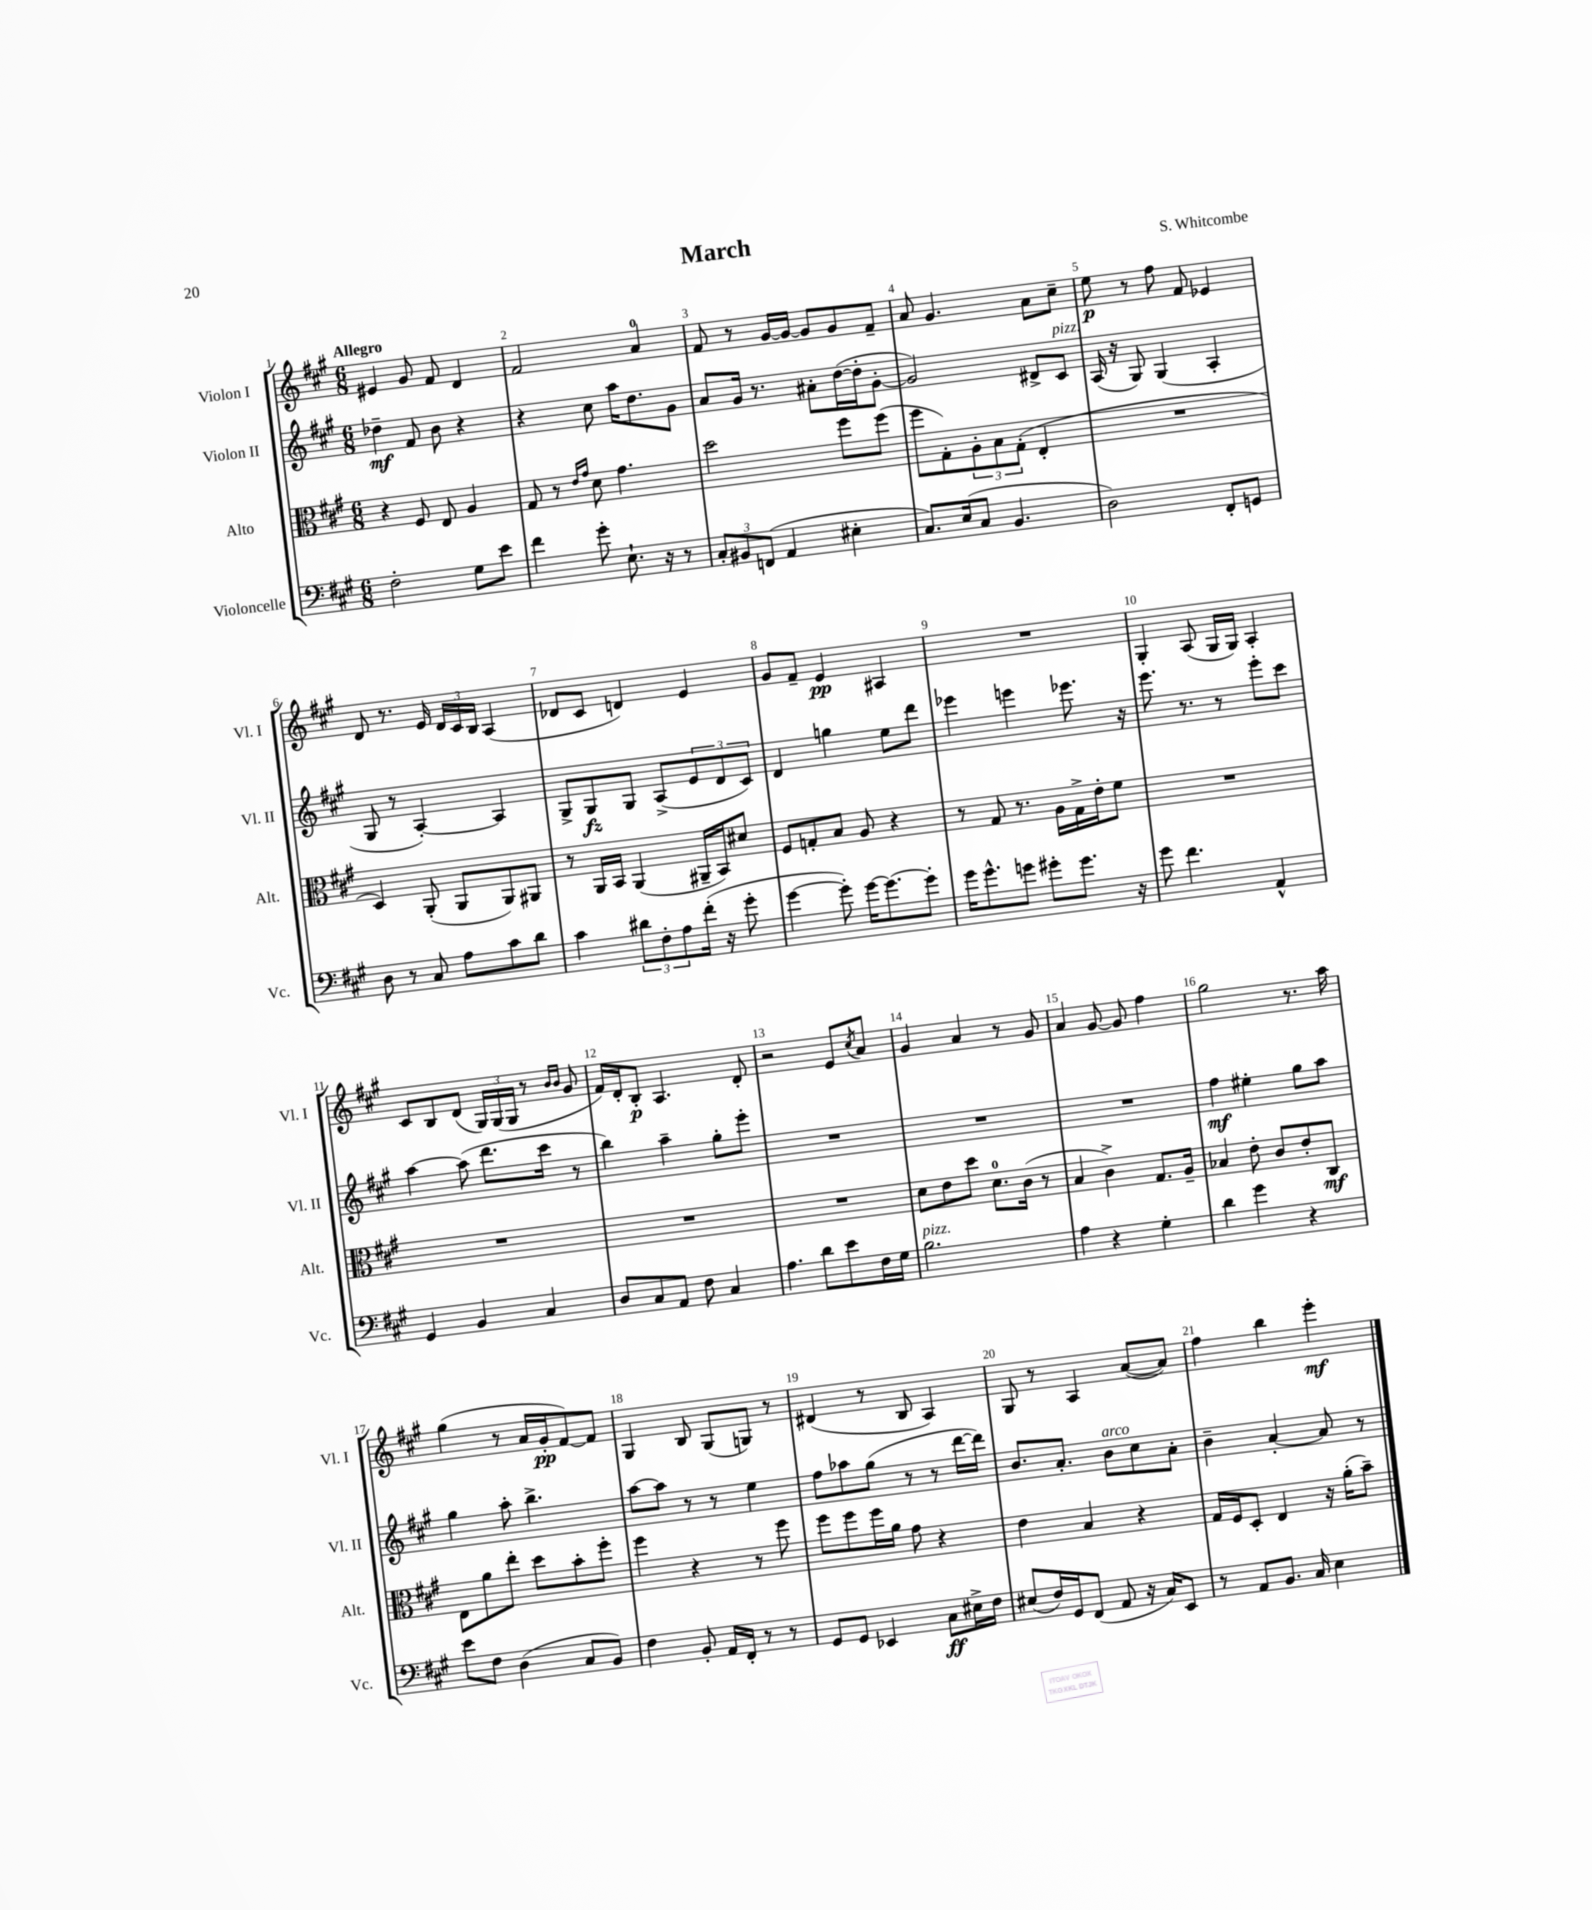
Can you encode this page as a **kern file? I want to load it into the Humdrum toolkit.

**kern	**kern	**kern	**kern
*staff4	*staff3	*staff2	*staff1
*clefF4	*clefC3	*clefG2	*clefG2
*k[f#c#g#]	*k[f#c#g#]	*k[f#c#g#]	*k[f#c#g#]
*M6/8	*M6/8	*M6/8	*M6/8
2F#'	4r	4dd-~	4e#
.	8F#	8f#	8g#
.	8E	8b	8f#
8G#	4A	4r	4d
8e	.	.	.
=	=	=	=
4f#	8G#	4r	2f#
.	8r	.	.
.	16qqe	.	.
.	16qqg#	.	.
8g#'	8d	8cc#	.
8.E`	4.g#	16aa	.
.	.	8.dd	.
.	.	.	4a
16r	.	.	.
8r	.	8g#	.
=	=	=	=
12C#'	2dd	8a	8f#
12BB#	.	.	.
.	.	16g#	8r
(12FF	.	.	.
.	.	8.r	.
4AA	.	.	[16g#
.	.	.	16g#_
.	.	8a#'	8g#]
4E#'	8ff#	([16dd	8g#
.	.	16dd']	.
.	(8ff#	[8g#'	8f#~
=	=	=	=
8.C#)	8ff#	2g#])	8a
.	8G#')	.	4.g#
(16E	.	.	.
8C#	12A'	.	.
.	12B	.	.
4.BB	.	.	.
.	(12G#'	.	.
.	4E'	8d#^	8a
.	.	8c#	8cc#~
=	=	=	=
2D)	2.r	(16A	8ee
.	.	16r	.
.	.	8G#)	8r
.	.	(4G#	8ff#
.	.	.	8f#
8FF#'	.	4A'	4e-
8GG	.	.	.
=	=	=	=
8D	4D)	8G#	8d
8r	.	8r	8.r
8C#	(8AA'	[4A')	.
.	.	.	16e
8A	8AA	.	24d
.	.	.	24c#
.	.	.	24B
8c#	8AA)	4A]	(4A
8d	8AA#	.	.
=	=	=	=
4c#	8r	8G#^	8d-
.	16AA	8G#	8c#
.	16BB	.	.
12d#	(4AA	8G#	4d)
12F#'	.	.	.
.	.	(8A^	.
12A	.	.	.
(16f#'	16AA#~	12e	4e
16r	16BB)	.	.
.	.	12d	.
8g#'	8d#	.	.
.	.	12c#)	.
=	=	=	=
[4g#	8F#	4d	8g#
.	8G'	.	8f#~
8g#'])	8B	4gg	4e
[16g#	8A	.	.
8.g#_	.	.	.
.	4r	8ee	4A#
8g#']	.	8ddd	.
=	=	=	=
16g#	8r	4eee-	2.r
8.g#^^	.	.	.
.	8G#	.	.
8g	8.r	4eee	.
8g#'	.	.	.
.	16A	.	.
8.g#	16G#^	8.eee-	.
.	16e'	.	.
.	8f#	.	.
16r	.	16r	.
=	=	=	=
8g#	2.r	8.eee	4G#'
4.f#	.	.	.
.	.	8.r	.
.	.	.	(8A
.	.	8r	16G#
.	.	.	16G#)
4AA^^	.	8eee'	4A'
.	.	8ccc#	.
=	=	=	=
4GG#	2.r	[4aa	8c#
.	.	.	8B
4BB	.	(8aa]	(8d
.	.	8.ddd	24G#)
.	.	.	(24G#
.	.	.	24G#
4C#	.	.	8r
.	.	16ccc#	.
.	.	.	16qqb
.	.	.	16qqb
.	.	8r	8g#
=	=	=	=
8D	2.r	4bb)	16f#)
.	.	.	16d'
8C#	.	.	8B'
8AA	.	4aa~	4.A
8F#	.	.	.
4C#	.	8gg#'	.
.	.	8eee'	8d'
=	=	=	=
4.A	2.r	2.r	2r
8d	.	.	.
8e	.	.	8e
.	.	.	8qcc#
16F#	.	.	8a
16G#	.	.	.
=	=	=	=
2.B	8d	2.r	4g#
.	8e	.	.
.	8dd	.	4a
.	8.d	.	.
.	.	.	8r
.	(16c#	.	.
.	8r	.	8g#
=	=	=	=
4A	4B	2.r	4a
4r	4c#^)	.	[8g#
.	.	.	8g#]
4G#'	8.G#	.	4ff#
.	16A~	.	.
=	=	=	=
4d	4B-	4ff#	2gg#
4g#	8e'	4ee#'	.
.	8c#	.	.
4r	8e'	8gg#	8.r
.	8C#	8aa	.
.	.	.	16aa
=	=	=	=
8e	8E	4gg#	(4gg#
8F#	8a	.	.
(4D	8ee'	8aa'	8r
.	8dd	4.bb^	16a
.	.	.	16g#'
8C#	8b'	.	[8f#)
8BB)	8ff#'	.	8f#]
=	=	=	=
4F#	4ff#	[8aa	4G#
.	.	8aa]	.
8BB'	4r	8r	8B
16AA	.	8r	(8G#
16FF#'	.	.	.
8r	8r	4ee	8G)
8r	8ff#	.	8r
=	=	=	=
8GG#	8ff#	8ff#	(4d#
8GG#	8ff#	8aa-	.
4EE-	16ff#	(8gg#	8r
.	16a	.	.
.	8g#	8r	8B
8C#	4r	8r	4A)
16E#^	.	[16ddd	.
16F#	.	16ddd])	.
=	=	=	=
(8E#	4e	8.b	8G#
16F#)	.	.	8r
16GG#	.	8.a'	.
(8FF#	4B	.	4A
8AA	.	8b	.
16r	4r	8cc#	([8a
16C#)	.	.	.
8EE	.	8a'	8a])
=	=	=	=
8r	16G#	4b~	4ff#
.	16F#	.	.
8AA	8D'	.	.
8.BB	4E	[4a'	4bb
16C#	.	.	.
4E	16r	8a]	4eee'
.	(16a'	.	.
.	8b~)	8r	.
==	==	==	==
*-	*-	*-	*-
